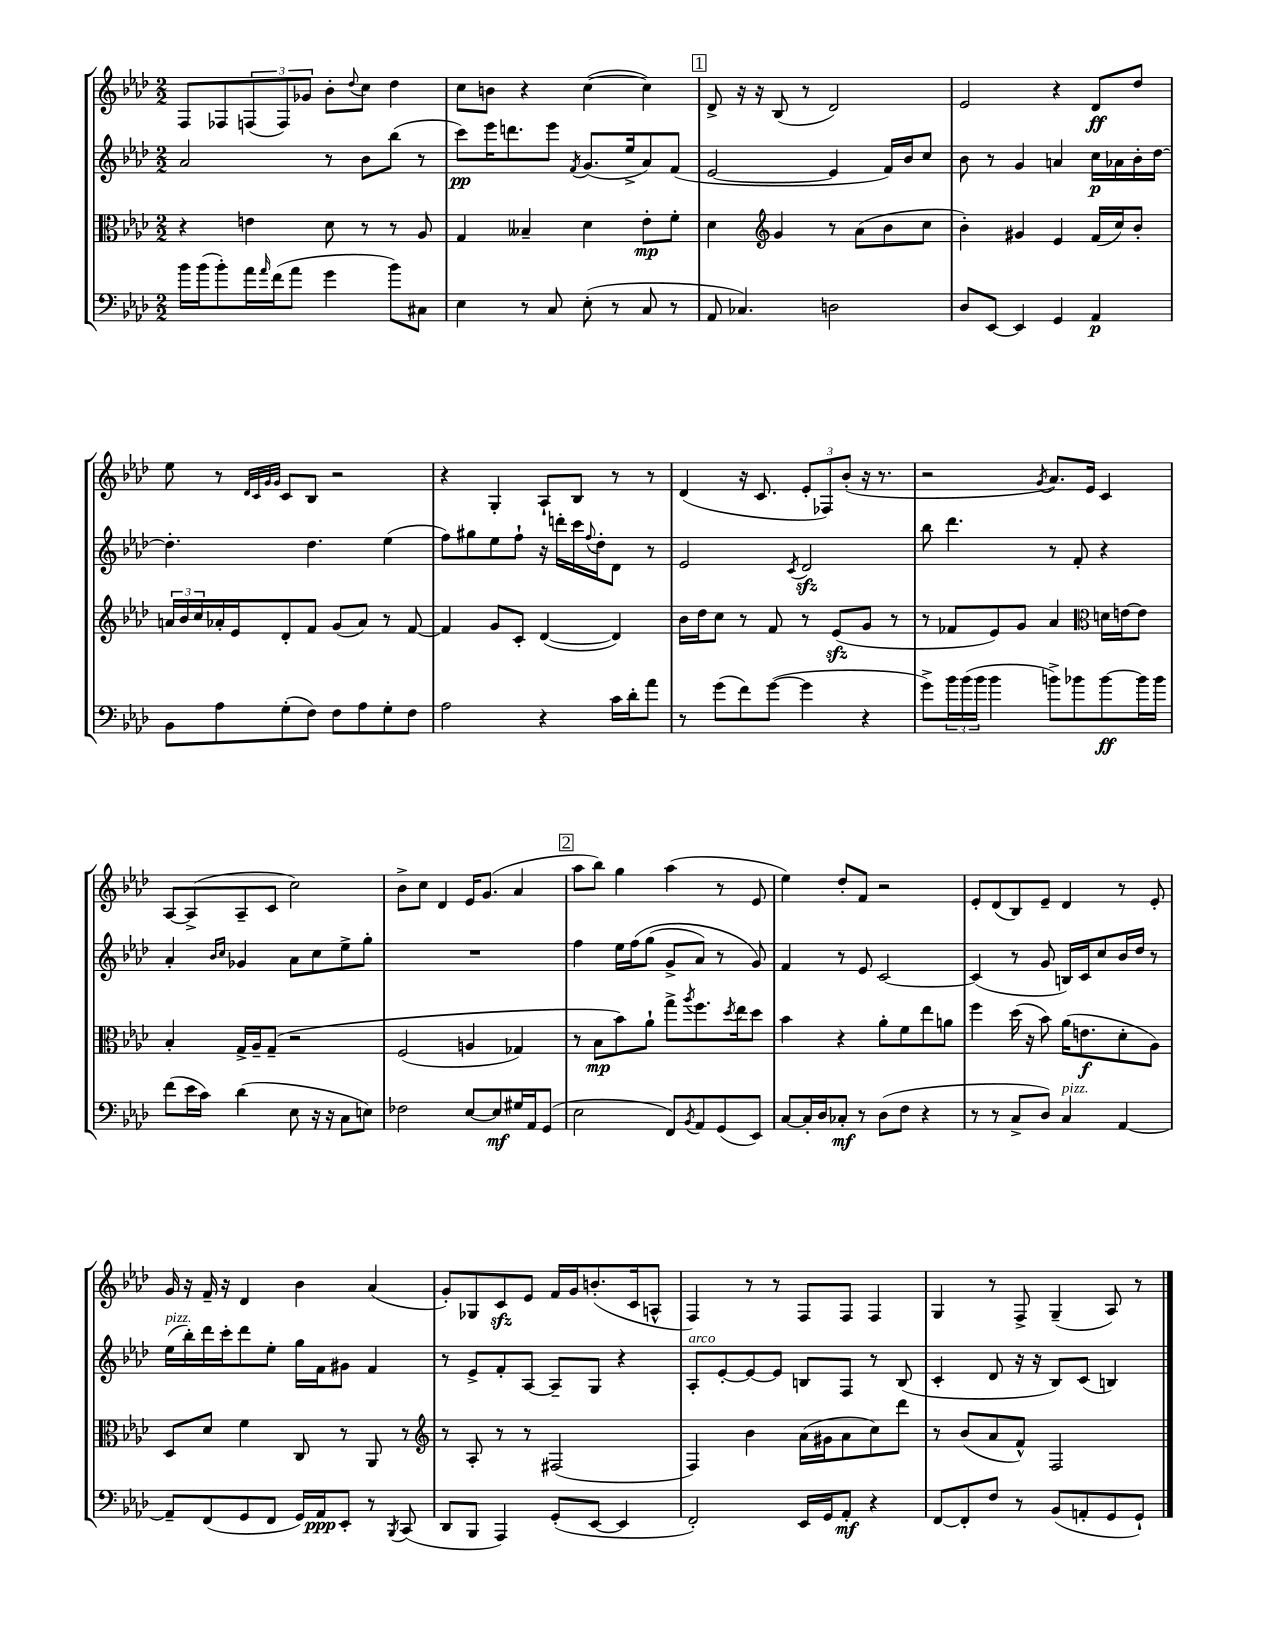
<<
\new StaffGroup <<
\new Staff = "s0" {
    \clef treble \key aes \major \numericTimeSignature \time 2/2
    f8 fes8 \tuplet 3/2 { f8( f8) ges'8 } bes'8-. \appoggiatura { des''8 } c''8 des''4 |
    c''8 b'8 r4 c''4~( c''4) |
    \mark \markup { \box "1" } des'8-> r16 r16 bes8( r8 des'2) |
    ees'2 r4 des'8\ff des''8 |
    ees''8 r8 \grace { des'32 c'32 g'32 g'32 } c'8 bes8 r2 |
    r4 g4-. aes8-! bes8 r8 r8 |
    des'4( r16 c'8. \tuplet 3/2 { ees'8-. fes8) bes'8-.( } r16 r8. |
    r2 \acciaccatura { g'8 } aes'8.) ees'16 c'4 |
    aes8~ aes8->( aes8-- c'8 c''2) |
    bes'8-> c''8 des'4 ees'16 g'8.( aes'4 |
    \mark \markup { \box "2" } aes''8 bes''8) g''4 aes''4( r8 ees'8 |
    ees''4) des''8-. f'8 r2 |
    ees'8-. des'8( bes8) ees'8-- des'4 r8 ees'8-. |
    g'16 r16 f'16-- r16 des'4 bes'4 aes'4( |
    g'8-.) ges8 c'8\sfz ees'8 f'16 g'16 b'8.-.( c'16 a8-^ |
    f4) r8 r8 f8 f8 f4 |
    g4 r8 f8-> g4--( aes8) r8 \bar "|." |
}
\new Staff = "s1" {
    \clef treble \key aes \major \numericTimeSignature \time 2/2
    aes'2 r8 bes'8 bes''8( r8 |
    c'''8\pp) ees'''16 d'''8. ees'''8 \acciaccatura { f'8 } g'8.( ees''16-> aes'8) f'8( |
    \mark \markup { \box "1" } ees'2~ ees'4 f'16) bes'16 c''8 |
    bes'8 r8 g'4 a'4 c''16\p aes'16 bes'16-. des''16~ |
    des''4.-. des''4. ees''4( |
    f''8) gis''8 ees''8 f''8-! r16 d'''16-. c'''16 \appoggiatura { f''8 } des''16-. des'8 r8 |
    ees'2 \acciaccatura { c'8 } des'2\sfz |
    bes''8 des'''4. r8 f'8-. r4 |
    aes'4-. \grace { bes'16 c''16 } ges'4 aes'8 c''8 ees''8-> g''8-. |
    R1 |
    \mark \markup { \box "2" } f''4 ees''16 f''16\( g''8( g'8-> aes'8) r8 g'8\) |
    f'4 r8 ees'8 c'2~ |
    c'4( r8 g'8 b16) c'16 c''8 bes'16 des''16 r8 |
    ees''16^\markup { \italic "pizz." }( bes''16-.) des'''16 c'''16-. des'''8 ees''8-. g''16 f'16 gis'8 f'4 |
    r8 ees'8-> f'8-. aes8~ aes8-- g8 r4 |
    aes8-.^\markup { \italic "arco" } ees'8~-. ees'8~ ees'8 b8 f8 r8 b8( |
    c'4-. des'8 r16 r16 bes8) c'8( b4) \bar "|." |
}
\new Staff = "s2" {
    \clef alto \key aes \major \numericTimeSignature \time 2/2
    r4 e'4 des'8 r8 r8 aes8 |
    g4 beses4-- des'4 ees'8-.\mp f'8-. |
    \mark \markup { \box "1" } des'4 \clef treble g'4 r8 aes'8( bes'8 c''8 |
    bes'4-.) gis'4 ees'4 f'16( c''16) bes'8-. |
    \tuplet 3/2 { a'16 bes'16 c''16 } aes'16-. ees'16 des'8-. f'8 g'8( aes'8) r8 f'8~ |
    f'4 g'8 c'8-. des'4~( des'4) |
    bes'16 des''16 c''8 r8 f'8 r8 ees'8\sfz( g'8 r8 |
    r8 fes'8 ees'8) g'8 aes'4 \clef alto d'16 e'16~ e'8 |
    bes4-. g16-> aes16-- g8--\( r2 |
    f2( a4 ges4) |
    \mark \markup { \box "2" } r8 bes8\mp bes'8\) aes'8-! g''8-> \acciaccatura { aes''8 } f''8. \acciaccatura { des''8 } ees''16 des''8 |
    bes'4 r4 aes'8-. f'8 ees''8 a'8 |
    f''4 des''16( r16 bes'8) aes'16( e'8.\f des'8-. aes8) |
    des8 des'8 f'4 c8 r8 aes,8 r8 |
    \clef treble r8 aes8-. r8 r8 fis2( |
    f4) bes'4 aes'16( gis'16 aes'8 c''8) des'''8 |
    r8 bes'8( aes'8 f'8-^) f2 \bar "|." |
}
\new Staff = "s3" {
    \clef bass \key aes \major \numericTimeSignature \time 2/2
    bes'16 bes'16( bes'8-.) aes'16 \grace { aes'16 } f'16( aes'8 g'4 bes'8) cis8 |
    ees4 r8 c8 ees8-.( r8 c8 r8 |
    \mark \markup { \box "1" } aes,8 ces4.) d2 |
    des8 ees,8~ ees,4 g,4 aes,4\p |
    bes,8 aes8 g8-.( f8) f8 aes8 g8-. f8 |
    aes2 r4 c'16 des'16-. aes'8 |
    r8 g'8( f'8) g'8~( g'4 r4 |
    g'8->) \tuplet 3/2 { bes'16 bes'16( bes'16 } bes'4 b'8->) bes'8 bes'8~\ff bes'16 bes'16 |
    f'8( ees'16 c'16) des'4( ees8 r16 r16 c8 e8) |
    fes2 ees8~ ees8\mf gis16 aes,16 g,8( |
    \mark \markup { \box "2" } ees2 f,8) \acciaccatura { bes,8 } aes,8 g,8( ees,8) |
    c8~ c16-. des16 ces8-.\mf r8 des8( f8 r4 |
    r8 r8 c8-> des8) c4^\markup { \italic "pizz." } aes,4~ |
    aes,8-- f,8( g,8 f,8 g,16) aes,16\ppp ees,8-. r8 \acciaccatura { bes,,8 } c,8( |
    des,8 bes,,8 aes,,4) g,8-.( ees,8~ ees,4 |
    f,2-.) ees,16 g,16 aes,8-.\mf r4 |
    f,8~ f,8-. f8 r8 bes,8( a,8-. g,8 g,8-!) \bar "|." |
}
>>
>>
\layout { \context { \Score \remove "Bar_number_engraver" } }
